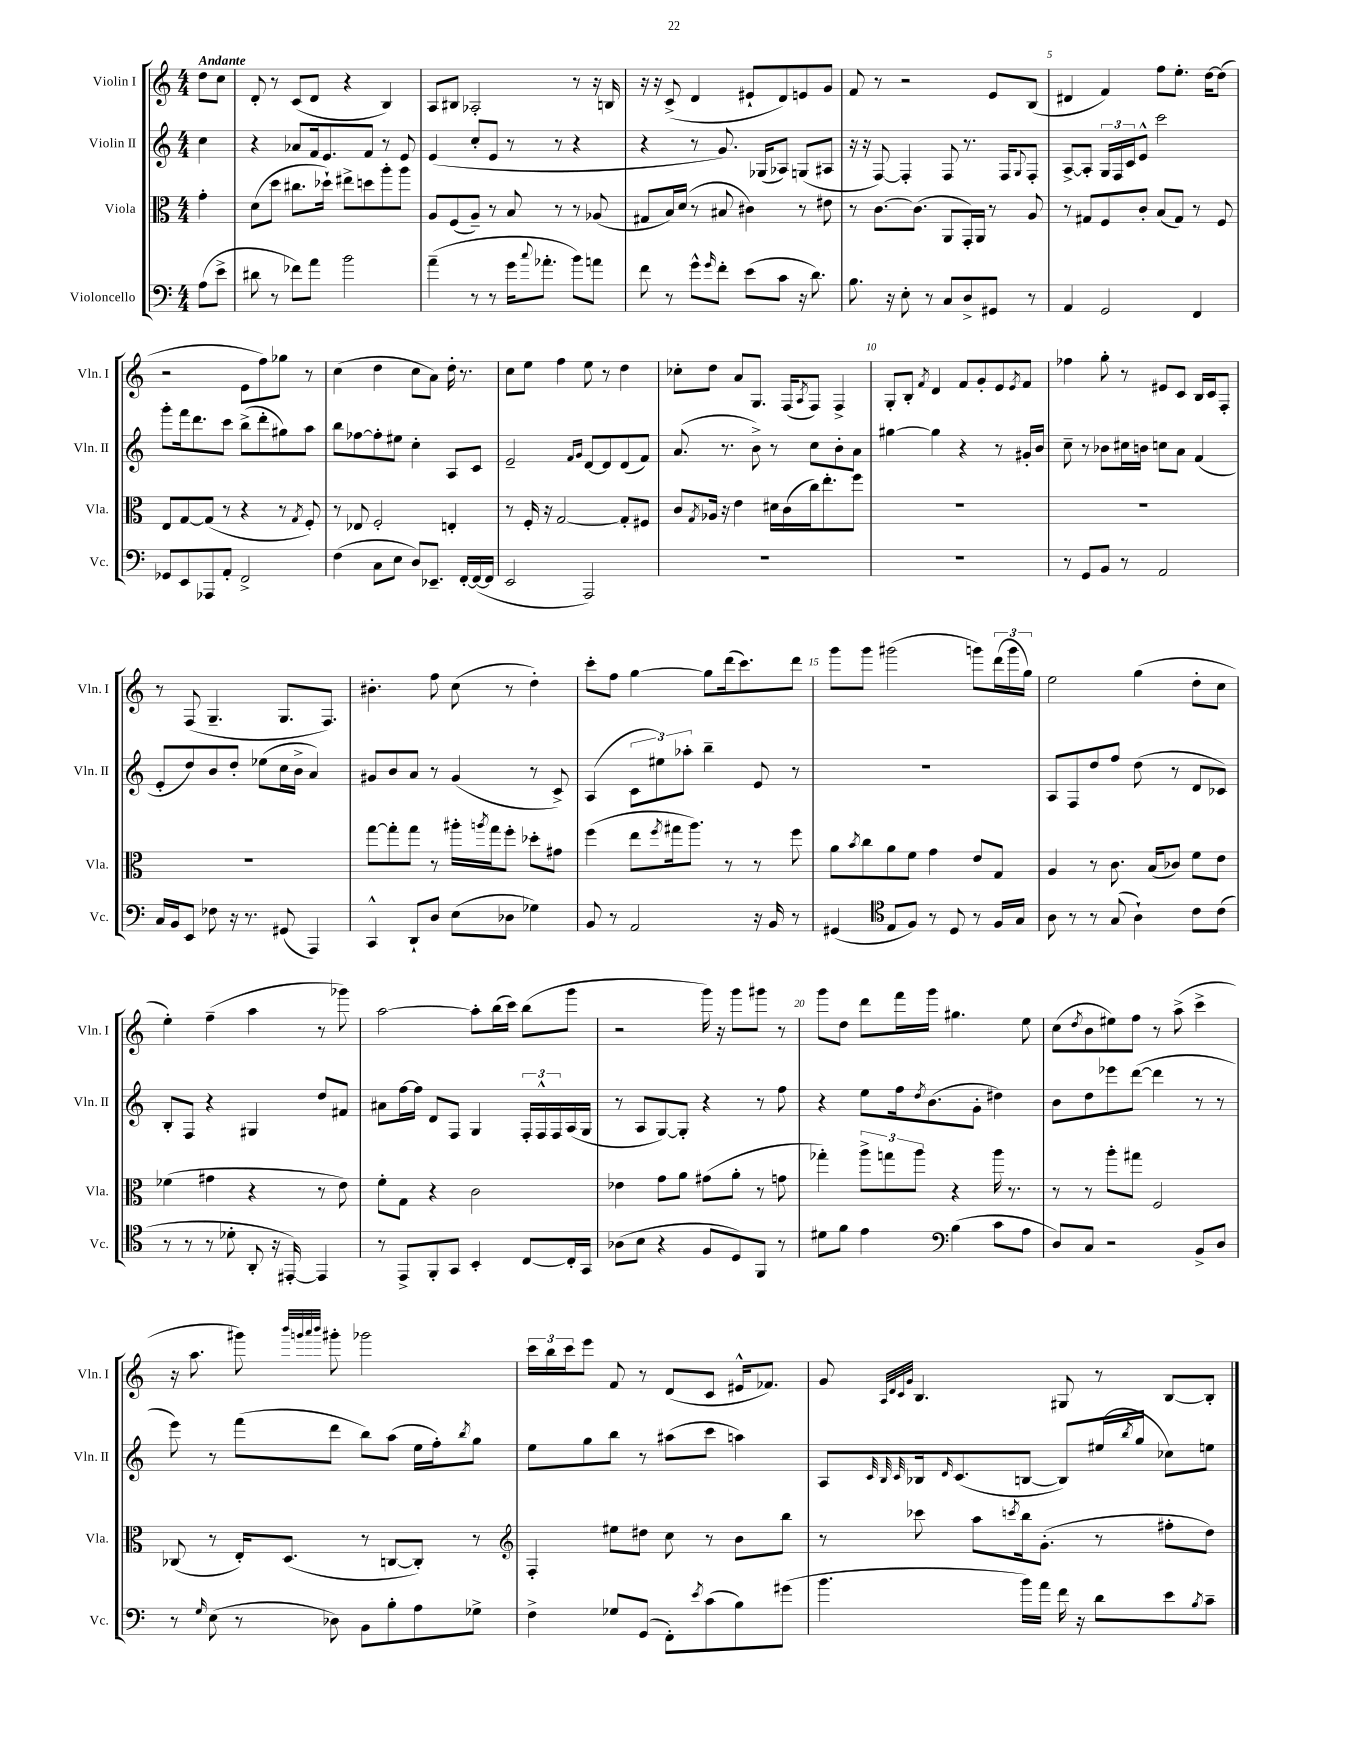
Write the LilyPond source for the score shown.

<<
\new StaffGroup <<
\new Staff = "s0" \with { instrumentName = "Violin I" shortInstrumentName = "Vln. I" } {
    \clef treble \key c \major \numericTimeSignature \time 4/4 \partial 4 \tempo "Andante"
    d''8 c''8 |
    d'8-. r8 c'8( d'8 r4 b4) |
    a8 bis8 aes2-. r8 r16 b16 |
    r16 r16 c'8->( d'4 eis'8-! d'8) e'8 g'8 |
    f'8 r8 r2 e'8 b8( |
    dis'4 f'4) f''8 e''8.-. d''16~ d''8( |
    r2 e'8 f''8) ges''8 r8 |
    c''4( d''4 c''8 a'8) d''16-. r8. |
    c''8 e''8 f''4 e''8 r8 d''4 |
    ces''8-. d''8 a'8 g8. f16( \acciaccatura { a8 } f8) f4-> |
    g8-. b8-. \acciaccatura { f'8 } d'4 f'8 g'8-. e'8 \acciaccatura { e'8 } f'8 |
    fes''4 g''8-. r8 eis'8 c'8 b16 c'16 f8-. |
    r8 f8( g4.-- g8. f8.) |
    bis'4.-. f''8 c''8( r8 d''4-.) |
    c'''8-. f''8 g''4~ g''8 d'''16( c'''8.) d'''8 |
    g'''8 g'''8 gis'''2( g'''8) \tuplet 3/2 { d'''16( g'''16 g''16) } |
    e''2 g''4( d''8-. c''8 |
    e''4-.) f''4--( a''4 r8 ges'''8) |
    a''2~ a''8-. b''16( c'''16) b''8( g'''8 |
    r2 g'''16) r16 g'''8 gis'''8 r8 |
    g'''8 d''8 d'''8 f'''16 g'''16 gis''4. e''8 |
    c''8( \acciaccatura { d''8 } b'8 eis''8) f''8 r8 a''8->( c'''4-> |
    r16 a''8. gis'''8) \grace { b'''32 g'''32 a'''32 b'''32 } gis'''8-. ges'''2 |
    \tuplet 3/2 { c'''16 b''16 c'''16 } e'''8 f'8 r8 d'8( c'8 eis'16-^ fes'8.) |
    g'8 \grace { a32 d'32 c'32 g'32 } b4. gis8 r8 b8~ b8-. \bar "|." |
}
\new Staff = "s1" \with { instrumentName = "Violin II" shortInstrumentName = "Vln. II" } {
    \clef treble \key c \major \numericTimeSignature \time 4/4 \partial 4
    c''4 |
    r4 aes'8 f'16 e'8. f'8 r8 e'8 |
    e'4( c''8-. e'8 r8 r8 r4 |
    r4 r8 g'8.) ges16( aes8) g8( ais8 |
    r16 r16 f8~) f4-. f8 r8. f16 \appoggiatura { g8 } f8-. |
    a8~-> a8-. \tuplet 3/2 { g16 f16 c'16 } e'8-^ c'''2 |
    g'''8-. f'''16 d'''8. c'''8 b''8->( d'''8-. gis''8) a''8 |
    b''8 fes''8~ fes''8-. eis''8 c''4-. a8 c'8 |
    e'2-- \grace { f'16 g'16 } d'8~ d'8 d'8( f'8) |
    a'8.( r8. b'8->) r8 c''8 b'8-. a'8 |
    gis''4~ gis''4 r4 r8 gis'16-. b'16 |
    c''8-- r8 bes'8 cis''16 b'16 c''8 a'8 f'4( |
    e'8-. d''8) b'8 d''8-. ees''8( c''16 b'16-> a'4) |
    gis'8 b'8 a'8 r8 gis'4( r8 c'8->) |
    a4( \tuplet 3/2 { c'8 eis''8) aes''8-. } b''4-- e'8 r8 |
    R1 |
    a8 f8 d''8 f''8 d''8( r8 d'8 ces'8) |
    b8-. f8 r4 gis4 d''8 fis'8 |
    ais'8 f''16~ f''16 d'8 f8 g4 \tuplet 3/2 { f16-. f16-^ f16 } a16( g16 |
    r8 a8 g8~) g8-. r4 r8 f''8 |
    r4 e''8 f''16 \acciaccatura { d''8 } b'8.( g'8-. dis''4) |
    b'8 d''8 ees'''8 d'''8~( d'''4 r8 r8 |
    e'''8) r8 f'''8( d'''8 b''8) a''8( e''16 f''16-.) \acciaccatura { b''8 } g''8 |
    e''8 g''8 b''8 r8 ais''8( c'''8 a''4) |
    a8 \grace { c'32 b32 c'32 } bes16 \grace { d'16 } c'8.( b8~ b8) eis''16( \acciaccatura { b''8 } g''16 ces''8) e''8 \bar "|." |
}
\new Staff = "s2" \with { instrumentName = "Viola" shortInstrumentName = "Vla." } {
    \clef alto \key c \major \numericTimeSignature \time 4/4 \partial 4
    g'4-. |
    d'8( d''8 cis''8. des''16-!) eis''8-> d''8 a''8-. a''8 |
    a8 f8( a8--) r8 b8 r8 r8 aes8( |
    gis8 b16) d'16( r8 bis8 cis'4) r8 eis'8 |
    r8 c'8.~ c'8.( a,8 g,16-.) a,16 r8 a8 |
    r8 gis8 f8 c'8-. b8( gis8) r8 f8 |
    e8 g8~ g8( r8 r4 r8 \acciaccatura { g8 } f8-.) |
    r8 ees8 f2-. e4-. |
    r8 f16-. r16 g2~ g8-. fis8 |
    c'8 \acciaccatura { g8 } aes16 r16 e'4 dis'16 c'16( c''16) e''8.-. f''8 |
    R1 |
    R1 |
    R1 |
    g''8~ g''8-. g''8 r8 ais''16-. \acciaccatura { a''8 } g''16 f''8-. des''8-. gis'8 |
    f''4( e''8 \acciaccatura { f''8 } gis''16 a''8.) r8 r8 f''8 |
    a'8 \acciaccatura { b'8 } c''8 a'8 f'8 g'4 e'8 g8 |
    a4 r8 c'8. b16( ces'8) f'8 e'8 |
    fes'4( gis'4 r4 r8 e'8) |
    f'8-. g8 r4 c'2 |
    ees'4 g'8 a'8 gis'8( a'8-. r8 g'8 |
    ges''4-.) \tuplet 3/2 { a''8-> g''8 a''8 } r4 a''16 r8. |
    r8 r8 a''8-. gis''8 f2 |
    ces8( r8 e16-.) d8.( r8 c8~ c8-.) r8 |
    \clef treble f4-. eis''8 dis''8 c''8 r8 b'8 b''8 |
    r8 ces'''8 a''8 \acciaccatura { c'''8 } b''16 g'8.-.( r8 fis''8-. d''8) \bar "|." |
}
\new Staff = "s3" \with { instrumentName = "Violoncello" shortInstrumentName = "Vc." } {
    \clef bass \key c \major \numericTimeSignature \time 4/4 \partial 4
    a8( e'8-> |
    dis'8 r8 fes'8) a'8 b'2 |
    a'4--( r8 r8 g'16 \appoggiatura { c''8 } aes'8.-. b'8) a'8 |
    f'8 r8 g'8-^ \grace { g'16 } f'8-. e'8( c'8 r16 d'8.) |
    b8. r16 e8-. r8 c8 d8-> gis,8 r8 |
    a,4 g,2 f,4 |
    ges,8 e,8 aes,,8 a,8-. f,2-> |
    f4( c8 e8 d8) ees,8.-- f,16~-. f,16~( f,16 |
    e,2 a,,2) |
    R1 |
    R1 |
    r8 g,8 b,8 r8 a,2 |
    c16 b,16 e,8 fes8 r16 r8. gis,8( a,,4) |
    c,4-^ d,8-! d8 e8( des8 ges4) |
    b,8 r8 a,2 r16 b,16 r8 |
    gis,4( \clef tenor e8 f8) r8 d8 r8 f16 g16 |
    a8 r8 r8 g8( a4-!) c'8 c'8( |
    r8 r8 r8 des'8-. a,8-. r16 eis,16~-.) eis,4 |
    r8 e,8-> f,8-. g,8 b,4-. c8~ c16-. g,16 |
    aes8( b8 r4 f8 d8) f,8 r8 |
    dis'8 f'8 e'4 \clef bass b4( c'8 a8 |
    d8) c8 r2 b,8-> d8 |
    r8 \grace { g16 } e8( r8 des8) b,8 b8-. a8 ges8-> |
    f4-> ges8 g,8( f,8-.) \acciaccatura { e'8 } c'8( b8) gis'8( |
    b'4. b'16) a'16 f'16 r16 d'8 e'8 \acciaccatura { b8 } c'8-- \bar "|." |
}
>>
>>
\layout { \context { \Score \override BarNumber.break-visibility = ##(#f #t #t) barNumberVisibility = #(every-nth-bar-number-visible 5) } }
